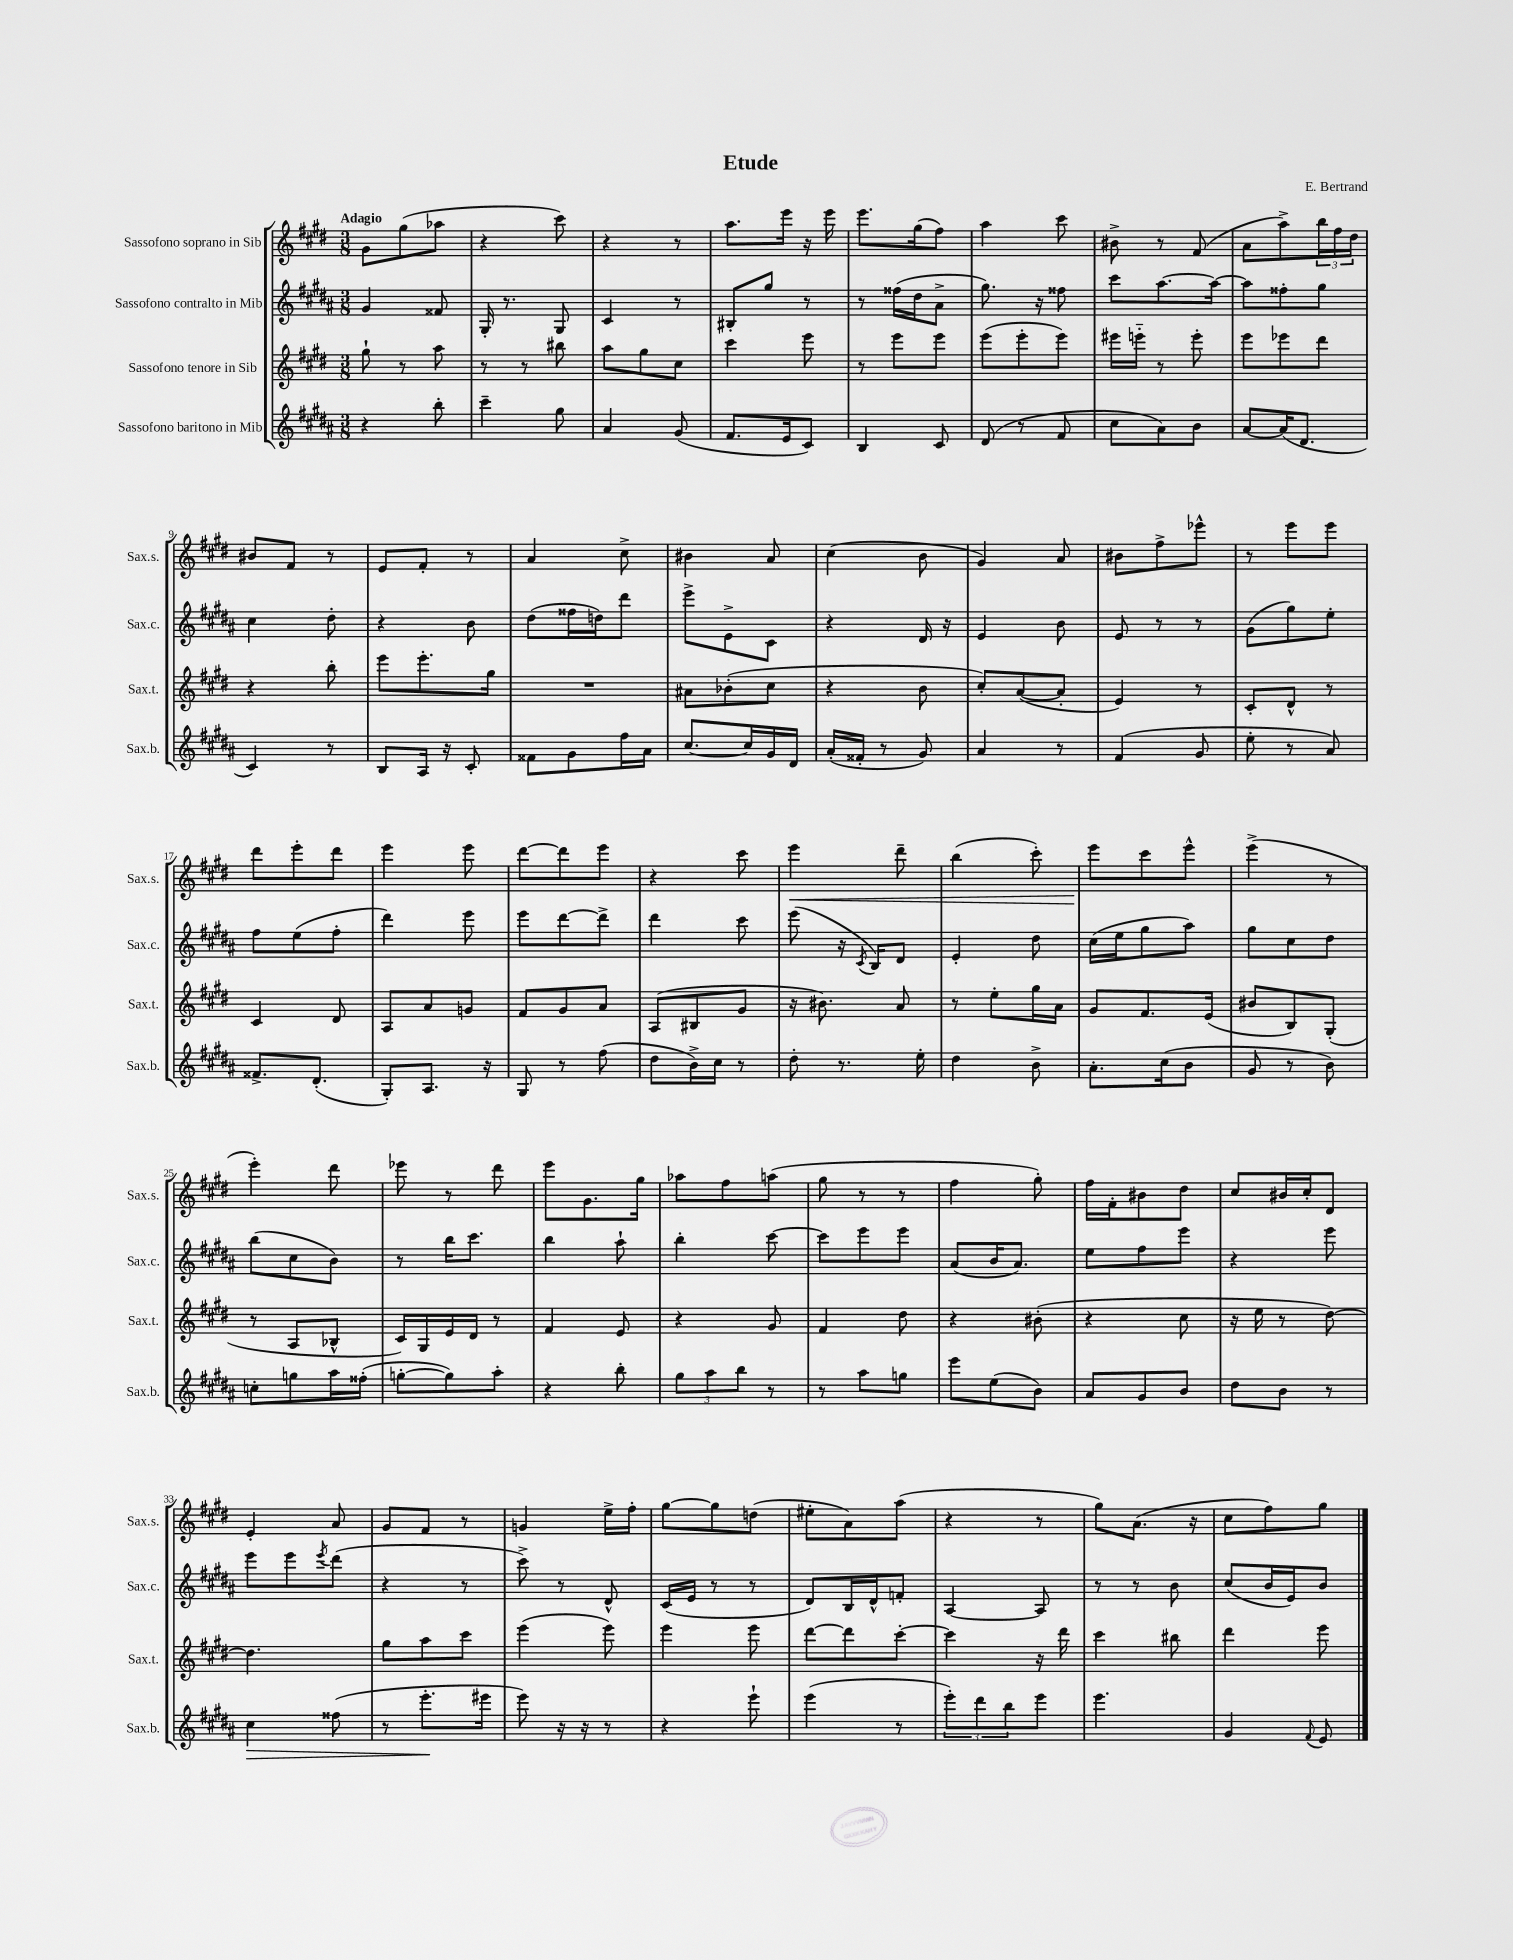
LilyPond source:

\header { title = "Etude" composer = "E. Bertrand" }
<<
\new StaffGroup <<
\new Staff = "s0" \with { instrumentName = "Sassofono soprano in Sib" shortInstrumentName = "Sax.s." } {
    \clef treble \key e \major \numericTimeSignature \time 3/8 \tempo "Adagio"
    gis'8 gis''8( aes''8 |
    r4 cis'''8) |
    r4 r8 |
    a''8. e'''16 r16 e'''16 |
    e'''8. gis''16( fis''8) |
    a''4 cis'''8 |
    bis'8-> r8 fis'8( |
    a'8 a''8->) \tuplet 3/2 { b''16 fis''16 dis''16 } |
    bis'8 fis'8 r8 |
    e'8 fis'8-. r8 |
    a'4 cis''8-> |
    bis'4 a'8 |
    cis''4( b'8 |
    gis'4) a'8 |
    bis'8 fis''8-> ees'''8-^ |
    r8 e'''8 e'''8 |
    dis'''8 e'''8-. dis'''8 |
    e'''4 e'''8 |
    dis'''8~ dis'''8 e'''8 |
    r4 cis'''8 |
    e'''4\< dis'''8-- |
    b''4( cis'''8-.) |
    e'''8\! cis'''8 e'''8-^ |
    e'''4->( r8 |
    e'''4-.) dis'''8 |
    ees'''8 r8 dis'''8 |
    e'''8 gis'8. gis''16 |
    aes''8 fis''8 a''8( |
    gis''8 r8 r8 |
    fis''4 gis''8-.) |
    fis''16 fis'16-. bis'8 dis''8 |
    cis''8 bis'16 cis''16-. dis'8 |
    e'4-. a'8 |
    gis'8 fis'8 r8 |
    g'4 e''16-> fis''16-. |
    gis''8~ gis''8 d''8( |
    eis''8-. a'8) a''8( |
    r4 r8 |
    gis''8) a'8.( r16 |
    cis''8 fis''8) gis''8 \bar "|." |
}
\new Staff = "s1" \with { instrumentName = "Sassofono contralto in Mib" shortInstrumentName = "Sax.c." } {
    \clef treble \key b \major \numericTimeSignature \time 3/8
    gis'4 fisis'8 |
    gis16-. r8. gis8 |
    cis'4 r8 |
    bis8-. gis''8 r8 |
    r8 fisis''16( dis''16 ais'8-> |
    gis''8.) r16 fisis''8 |
    cis'''8 ais''8.~ ais''16~ |
    ais''8 fisis''8-. gis''8 |
    cis''4 dis''8-. |
    r4 b'8 |
    dis''8( fisis''16 d''16) dis'''8 |
    e'''8-> e'8-> cis'8 |
    r4 dis'16 r16 |
    e'4 b'8 |
    e'8 r8 r8 |
    gis'8( gis''8) e''8-. |
    fis''8 e''8( fis''8-. |
    dis'''4) e'''8 |
    e'''8 dis'''8~ dis'''8-> |
    dis'''4 cis'''8 |
    e'''8( r16 \acciaccatura { cis'8 } b16) dis'8 |
    e'4-. dis''8 |
    cis''16( e''16 gis''8 ais''8) |
    gis''8 cis''8 dis''8 |
    b''8( cis''8 b'8) |
    r8 b''16 cis'''8. |
    b''4 ais''8-! |
    b''4-. cis'''8~ |
    cis'''8 e'''8 e'''8 |
    ais'8( b'16 ais'8.) |
    e''8 fis''8 e'''8 |
    r4 e'''8 |
    e'''8 e'''8 \acciaccatura { e'''8 } dis'''8( |
    r4 r8 |
    cis'''8->) r8 dis'8-^ |
    cis'16( e'16 r8 r8 |
    dis'8) b16 dis'16-^ f'8-. |
    ais4~ ais8 |
    r8 r8 b'8 |
    cis''8( b'16 e'16) b'8 \bar "|." |
}
\new Staff = "s2" \with { instrumentName = "Sassofono tenore in Sib" shortInstrumentName = "Sax.t." } {
    \clef treble \key e \major \numericTimeSignature \time 3/8
    gis''8-! r8 a''8 |
    r8 r8 bis''8 |
    a''8 gis''8 cis''8 |
    cis'''4 e'''8 |
    r8 e'''8 e'''8 |
    e'''8( e'''8-. e'''8) |
    eis'''16 e'''16-_ r8 e'''8-. |
    e'''8 ees'''8 dis'''8 |
    r4 b''8-. |
    e'''8 e'''8.-. gis''16 |
    R4. |
    ais'8 bes'8-.( cis''8 |
    r4 b'8 |
    cis''8-.) a'8~( a'8-. |
    e'4) r8 |
    cis'8-. dis'8-^ r8 |
    cis'4 dis'8 |
    a8 a'8 g'8 |
    fis'8 gis'8 a'8 |
    a8( bis8 gis'8 |
    r16 bis'8.) a'8 |
    r8 e''8-. gis''16 a'16 |
    gis'8 fis'8. e'16( |
    bis'8 b8) gis8-.( |
    r8 a8 bes8-^ |
    cis'16) gis16 e'16 dis'16 r8 |
    fis'4 e'8 |
    r4 gis'8 |
    fis'4 dis''8 |
    r4 bis'8-.( |
    r4 cis''8 |
    r16 e''16 r8 dis''8~) |
    dis''4. |
    gis''8 a''8 cis'''8 |
    e'''4( e'''8) |
    e'''4 e'''8 |
    dis'''8~ dis'''8 cis'''8~-. |
    cis'''4 r16 dis'''16 |
    cis'''4 bis''8 |
    dis'''4 e'''8 \bar "|." |
}
\new Staff = "s3" \with { instrumentName = "Sassofono baritono in Mib" shortInstrumentName = "Sax.b." } {
    \clef treble \key b \major \numericTimeSignature \time 3/8
    r4 b''8-. |
    cis'''4-- gis''8 |
    ais'4 gis'8( |
    fis'8. e'16 cis'8) |
    b4 cis'8 |
    dis'8( r8 fis'8 |
    cis''8 ais'8) b'8 |
    ais'8~ ais'16( dis'8. |
    cis'4) r8 |
    b8 ais16 r16 cis'8-. |
    fisis'8 gis'8 fis''16 ais'16 |
    cis''8.~ cis''16 gis'16 dis'16 |
    ais'16-.( fisis'16-. r8 gis'8) |
    ais'4 r8 |
    fis'4( gis'8 |
    e''8-. r8 ais'8) |
    fisis'8.-> dis'8.-.( |
    gis8-.) ais8. r16 |
    gis8 r8 fis''8( |
    dis''8 b'16->) cis''16 r8 |
    dis''8-. r8. e''16-. |
    dis''4 b'8-> |
    ais'8.-. cis''16( b'8 |
    gis'8 r8 b'8) |
    c''8-. g''8 ais''16 fisis''16-.( |
    g''8~-. g''8) ais''8-. |
    r4 b''8-. |
    \tuplet 3/2 { gis''8 ais''8 b''8 } r8 |
    r8 ais''8 g''8 |
    e'''8 e''8( b'8) |
    ais'8 gis'8 b'8 |
    dis''8 b'8 r8 |
    cis''4\> fisis''8( |
    r8 e'''8.-.\! eis'''16 |
    e'''8) r16 r16 r8 |
    r4 e'''8-! |
    e'''4( r8 |
    \tuplet 3/2 { e'''8-.) dis'''8 b''8 } e'''8 |
    e'''4. |
    gis'4 \appoggiatura { fis'8 } e'8 \bar "|." |
}
>>
>>
